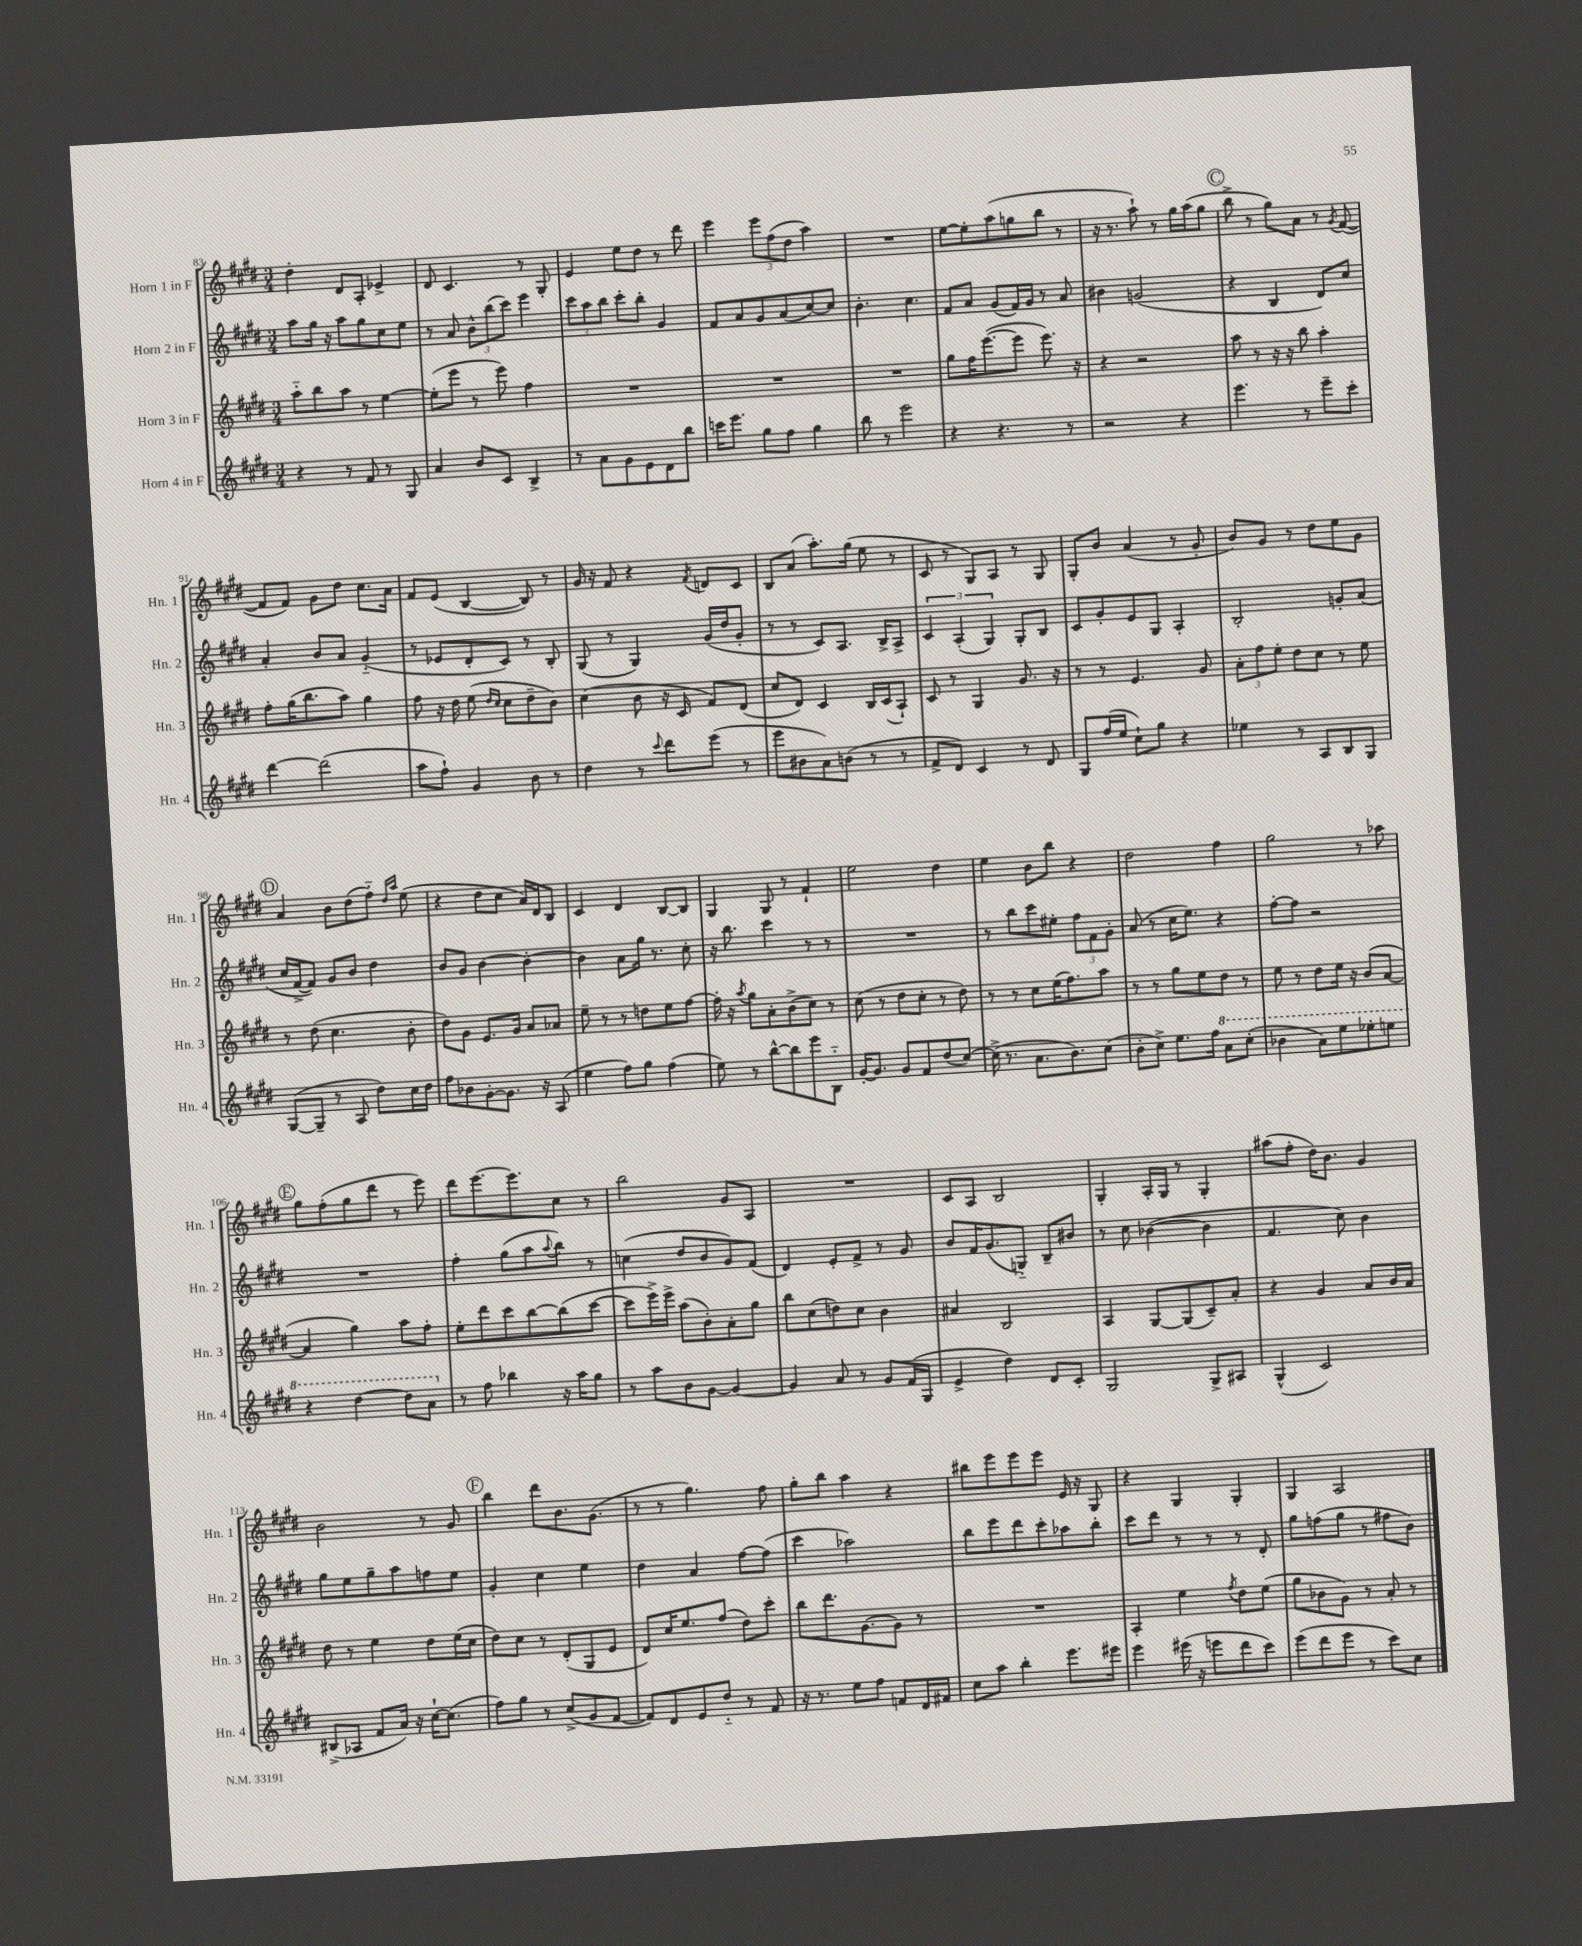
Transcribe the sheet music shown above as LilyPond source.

<<
\new StaffGroup <<
\new Staff = "s0" \with { instrumentName = "Horn 1 in F" shortInstrumentName = "Hn. 1" } {
    \clef treble \key e \major \numericTimeSignature \time 3/4
    dis''4-. dis'8 a8-. ees'4-> |
    dis'8 cis'4. r8 gis8-. |
    e'4 e''8 dis''8 r8 dis'''8 |
    e'''4 \tuplet 3/2 { e'''8 fis''8( dis''8 } a''4) |
    R2. |
    e''8~ e''8-. a''8( g''8 b''8 r8 |
    r16 r8. a''8-!) r8 gis''16 a''16( gis''8 |
    \mark \markup { \circle "C" } b''8-> r8 gis''8) a'8 r8 \acciaccatura { gis'8 } fis'8~( |
    fis'8 fis'8) gis'8 dis''8 cis''8. a'16 |
    fis'8 e'8( b4~ b8) r8 |
    gis'16 r16 fis'8 r4 \acciaccatura { fis'8 } d'8 cis'8 |
    b8 a'8( a''8.-.) gis''16( e''8 r8 |
    cis'8 r8 gis8) a8 r8 gis8 |
    gis8-. b'8 a'4( r8 gis'8-. |
    b'8) gis'8 r8 dis''8 e''8 gis'8 |
    \mark \markup { \circle "D" } a'4 b'8 dis''8( fis''8-_) \grace { dis''16 a''16 } e''8( |
    r4 dis''8 cis''8 a'16) dis'16 b8 |
    cis'4 dis'4 b8~ b8 |
    gis4 gis8 r8 fis'4-! |
    e''2 dis''4 |
    e''4 b'8 b''8 r4 |
    dis''2 fis''4 |
    gis''2 r8 aes''8 |
    \mark \markup { \circle "E" } gis''8 fis''8-.( gis''8 dis'''8 r8 e'''8) |
    dis'''8 e'''8.~ e'''8. cis''8 r8 |
    b''2 gis'8 a8 |
    R2. |
    cis'8 a8 b2 |
    gis4-. a16-. gis16 r8 gis4-. |
    ais''8( fis''8-. dis''16) b'8. gis'4 |
    b'2 r8 gis'8 |
    \mark \markup { \circle "F" } b''4 dis'''8 b'8. gis'8.( |
    r8 r8 gis''4.) fis''8 |
    gis''8-. b''8 a''4 r4 |
    bis''8 e'''8 e'''8 e'''8 e'16 r16 gis8 |
    r4 gis4 gis4-. |
    gis4 a2 \bar "|." |
}
\new Staff = "s1" \with { instrumentName = "Horn 2 in F" shortInstrumentName = "Hn. 2" } {
    \clef treble \key e \major \numericTimeSignature \time 3/4
    a''8 gis''16 r16 a''8 gis''8 cis''8 e''8 |
    r8 a'8 \tuplet 3/2 { b'8-^ b''8( cis'''8) } e'''4 |
    \tuplet 3/2 { cis'''8 a''8 b''8 } cis'''8-. b''8-. gis'4 |
    fis'8 a'8 gis'8 a'8( cis''8~) cis''8 |
    b'4.-. cis''4. |
    fis'8 a'8 gis'8( fis'16) gis'16 r8 a'8 |
    bis'4 g'2( |
    \mark \markup { \circle "C" } r4 b4 dis'8) cis''8 |
    a'4-. b'8 a'8 gis'4-_( |
    r8 ees'8 dis'8-. cis'8) r8 b8-. |
    gis8( r8 gis4) gis'16( dis''16 gis'8-. |
    r8 r8 cis'8) a8. b16-> a8-> |
    \tuplet 3/2 { cis'4 a4-.( gis4) } gis8-. b8 |
    cis'8 gis'8-. e'8 gis8 a4-. |
    b2-. g'8-. a'8( |
    \mark \markup { \circle "D" } cis''16 fis'16~-> fis'8) gis'8 b'8 dis''4 |
    b'8 gis'8 b'4~ b'4~-. |
    b'4 a'8 gis''16 r8. cis''8-. |
    r16 b''8. cis'''4 r8 r8 |
    R2. |
    r8 b''8 cis'''8 eis''8-. \tuplet 3/2 { fis''8 fis'8 gis'8-. } |
    a'8( r8 cis''16 e''8.) r4 |
    fis''8~-. fis''8 r2 |
    \mark \markup { \circle "E" } R2. |
    fis''4-. gis''8( a''8 \appoggiatura { a''8 } b''8) r8 |
    c''4( dis''8 b'8 gis'8) fis'8( |
    dis'4) e'8-. fis'8-> r8 gis'8 |
    b'8 fis'16 gis'8.( g8-_) b8-- bis'8 |
    r8 cis''8 bes'4~( bes'4 |
    fis'4. cis''8) b'4 |
    gis''8 e''8 gis''8-- a''8 f''8 e''8 |
    \mark \markup { \circle "F" } gis'4-. cis''4 e''4 |
    dis''4 a'4 fis''8~ fis''8( |
    cis'''4 aes''2) |
    b''8 e'''8 dis'''8 cis'''8-. aes''8 b''8-. |
    cis'''8 dis'''8 r8 r8 r8 dis'8-. |
    gis''8 f''8( gis''8 r8 fis''8 b'8) \bar "|." |
}
\new Staff = "s2" \with { instrumentName = "Horn 3 in F" shortInstrumentName = "Hn. 3" } {
    \clef treble \key e \major \numericTimeSignature \time 3/4
    a''8-_ b''8 a''8 r8 e''4~ |
    e''8-.( e'''8 r8 e'''8) fis''4 |
    R2. |
    R2. |
    R2. |
    gis''8 fis''16 e'''8.~( e'''8 e'''8.) r16 |
    r4 r2 |
    \mark \markup { \circle "C" } a''8 r8 r16 r16 b''8 a''4-. |
    fis''8-. gis''16( b''8. a''8) gis''4 |
    fis''8 r16 dis''16 e''8( \grace { dis''16 cis''16 } cis''8 dis''8-- b'8) |
    cis''4( b'8 r16 cis'16 fis'8) dis'8( |
    cis''8 dis'8) cis'4 b16 cis'16( a8-!) |
    cis'8 r8 gis4 gis'8. r16 |
    r8 r8 e'4. gis'8 |
    \tuplet 3/2 { a'8-. fis''8 e''8-. } dis''8 cis''8 r8 e''8 |
    \mark \markup { \circle "D" } r8 dis''8( cis''4. b'8-. |
    dis''8) gis'8 e'8. gis'16 a'8 aes'8 |
    e''8-- r8 r8 d''8 e''8 fis''8~ |
    fis''16-. r16 \acciaccatura { a''8 } gis''8 a'8-. b'8->( cis''8) r8 |
    cis''8( r8 dis''8 cis''8-. r8 dis''8) |
    r8 r8 cis''8 e''16( fis''8.) a''8 |
    r8 r8 gis''8 e''8 dis''8 r8 |
    e''8 r8 dis''8 e''16 r16 b'8( a'8~ |
    \mark \markup { \circle "E" } a'4 gis''4) a''8 fis''8-. |
    e''8-. dis'''8 cis'''8 b''8~ b''8( cis'''8~ |
    cis'''8 e'''16->) e'''16-> a''8( b'8-.) a'8-. gis''8 |
    b''8 cis''8( d''8) cis''8 b'4 |
    ais'4 b2 |
    a4 gis8~ gis8( cis'8--) a'8-. |
    r4 gis'4 a'8 b'16 a'16 |
    dis''8 r8 e''4 dis''8 e''16( cis''16 |
    \mark \markup { \circle "F" } dis''8) cis''8 r8 dis'8-.( gis8 e'8 |
    dis'8) cis''16 e''8. fis''8( dis''8) cis'''8-. |
    b''8 dis'''8. gis'8.~ gis'8 r8 |
    R2. |
    a4-. e''4 \acciaccatura { fis''8 } dis''8 e''8( |
    gis''8 bes'8 gis'8) r8 a'8-. r8 \bar "|." |
}
\new Staff = "s3" \with { instrumentName = "Horn 4 in F" shortInstrumentName = "Hn. 4" } {
    \clef treble \key e \major \numericTimeSignature \time 3/4
    r4 r8 fis'8 r8 gis8 |
    a'4 b'8 cis'8 b4-> |
    r8 a'8 gis'8 e'8 dis'8 b''8 |
    c'''16 e'''8. gis''8 fis''8 gis''4 |
    b''8 r8 e'''2 |
    r4 r4. r8 |
    r2 r4 |
    \mark \markup { \circle "C" } e'''4. r8 e'''8-- cis'''8-. |
    dis'''4~ dis'''2( |
    a''8 fis''8-!) gis'4 b'8 r8 |
    dis''4 r8 \appoggiatura { cis'''8 } dis'''8 e'''8( r8 |
    e'''8 bis'8 a'8) b'8( r8 r8 |
    fis'8-> dis'8) cis'4 r8 dis'8 |
    gis8 fis''16( e''16 cis''8-!) gis''8 r4 |
    ees''4 r8 a8 b8 gis8 |
    \mark \markup { \circle "D" } gis8~( gis8-- r8 a8 dis''8) cis''16 dis''16 |
    fis''8 bes'8 gis'8~-. gis'8. r16 a8( |
    e''4 fis''8) gis''8 fis''4( |
    e''8) r8 b''8~-^ b''8 e'''8 b8-_ |
    gis'16~-. gis'8. gis'8 fis'8 dis''8( cis''8~) |
    cis''16->( r8. a'8. b'8.) cis''8( |
    b'8-. cis''8->) e''8. fis''16 \ottava #1 a''8 cis'''8-.( |
    bes''4 a''8) e'''8 ees'''8-. e'''8 |
    \mark \markup { \circle "E" } r4 dis'''4~ dis'''8 a''8 \ottava #0 |
    r8 fis''8 bes''4 r16 a''16 gis''8 |
    r8 a''8 b'8 gis'8~ gis'4~ |
    gis'4 a'8 r8 gis'8 fis'16( gis16 |
    e'4-> dis''4) dis'8 cis'8-. |
    gis2 gis8-> ais8 |
    gis4-^( cis'2) |
    bis8->( aes8 fis'8 a'16) r16 cis''16~-! cis''8.( |
    \mark \markup { \circle "F" } fis''8) gis''8 r8 cis''8->( gis'8 fis'8~ |
    fis'8) dis'8 e'8 dis''8-_ r8 fis'8 |
    r16 r8. e''8 fis''8 f'8 dis'16 fis'16 |
    cis''8 a''8 b''4-. e'''8. eis'''16 |
    e'''4 eis'''16( r16 e'''8 dis'''8 cis'''8) |
    e'''8( dis'''8 e'''8 r8 cis'''8) cis''8 \bar "|." |
}
>>
>>
\layout { \context { \Score currentBarNumber = #83 } }
